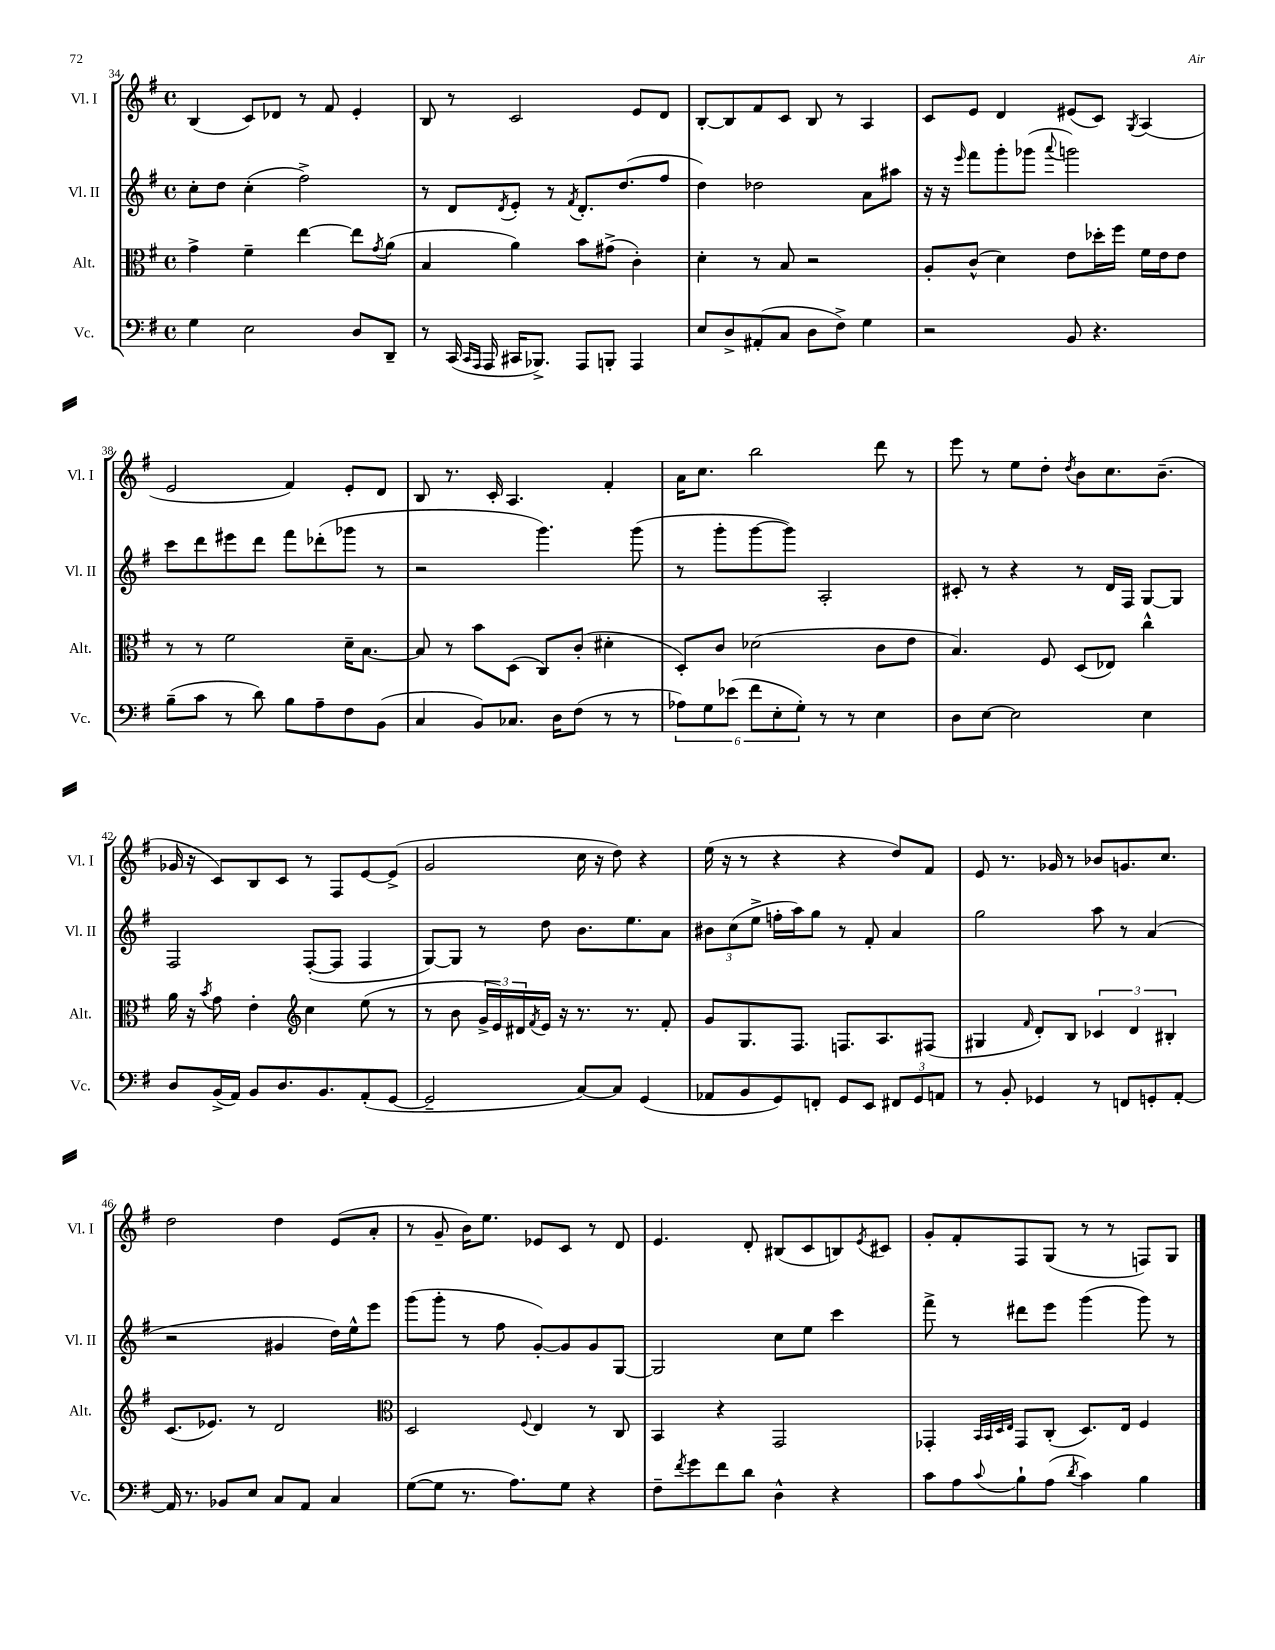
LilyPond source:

<<
\new StaffGroup <<
\new Staff = "s0" \with { instrumentName = "Vl. I" shortInstrumentName = "Vl. I" } {
    \clef treble \key g \major \defaultTimeSignature \time 4/4
    b4( c'8) des'8 r8 fis'8 e'4-. |
    b8 r8 c'2 e'8 d'8 |
    b8~-. b8 fis'8 c'8 b8 r8 a4 |
    c'8 e'8 d'4 eis'8( c'8) \acciaccatura { g8 } a4( |
    e'2 fis'4) e'8-. d'8 |
    b8 r8. c'16-. a4. fis'4-. |
    a'16 c''8. b''2 d'''8 r8 |
    e'''8 r8 e''8 d''8-. \acciaccatura { d''8 } b'8 c''8. b'8.--( |
    ges'16 r16 c'8) b8 c'8 r8 fis8 e'8~ e'8->( |
    g'2 c''16 r16 d''8) r4 |
    e''16( r16 r8 r4 r4 d''8) fis'8 |
    e'8 r8. ges'16 r8 bes'8 g'8. c''8. |
    d''2 d''4 e'8( a'8-. |
    r8 g'8-- b'16) e''8. ees'8 c'8 r8 d'8 |
    e'4. d'8-. bis8( c'8 b8) \acciaccatura { e'8 } cis'8 |
    g'8-. fis'8-. fis8 g8( r8 r8 f8) g8 \bar "|." |
}
\new Staff = "s1" \with { instrumentName = "Vl. II" shortInstrumentName = "Vl. II" } {
    \clef treble \key g \major \defaultTimeSignature \time 4/4
    c''8-. d''8 c''4-.( fis''2->) |
    r8 d'8 \acciaccatura { d'8 } e'8-. r8 \acciaccatura { fis'8 } d'8.-. d''8.( fis''8 |
    d''4) des''2 a'8 ais''8 |
    r16 r16 \grace { e'''16 } fis'''8 g'''8-. ges'''8( \appoggiatura { a'''8 } g'''2) |
    c'''8 d'''8 eis'''8 d'''8 fis'''8 des'''8-.( ges'''8 r8 |
    r2 g'''4.) g'''8( |
    r8 g'''8-. g'''8~ g'''8) a2-. |
    cis'8-. r8 r4 r8 d'16 fis16 g8~ g8 |
    fis2 fis8~-.( fis8 fis4 |
    g8~) g8 r8 d''8 b'8. e''8. a'8 |
    \tuplet 3/2 { bis'8 c''8( e''8-> } f''16-. a''16) g''8 r8 fis'8-. a'4 |
    g''2 a''8 r8 a'4( |
    r2 gis'4 d''16) e''16-^ e'''8 |
    g'''8( g'''8-. r8 fis''8 g'8~-.) g'8 g'8 g8~ |
    g2 c''8 e''8 c'''4 |
    fis'''8-> r8 dis'''8 e'''8 g'''4( g'''8) r8 \bar "|." |
}
\new Staff = "s2" \with { instrumentName = "Alt." shortInstrumentName = "Alt." } {
    \clef alto \key g \major \defaultTimeSignature \time 4/4
    g'4-> fis'4-- e''4~ e''8 \acciaccatura { g'8 } a'8( |
    b4 a'4) b'8 gis'8->( c'4-.) |
    d'4-. r8 b8 r2 |
    a8-. c'8-^( d'4) e'8 des''16-. fis''16 fis'16 e'16 e'8 |
    r8 r8 fis'2 d'16-- b8.~ |
    b8 r8 b'8 d8( c8) c'8-.( dis'4-. |
    d8-.) c'8 des'2( c'8 e'8 |
    b4.) fis8 d8( ees8) c''4-^ |
    a'16 r16 \acciaccatura { b'8 } g'8 e'4-. \clef treble c''4 e''8( r8 |
    r8 b'8 \tuplet 3/2 { g'16-> e'16) dis'16 } \acciaccatura { fis'8 } e'16 r16 r8. r8. fis'8-. |
    g'8 g8. fis8. f8. a8. fis8( |
    gis4 \grace { fis'16 } d'8-.) b8 \tuplet 3/2 { ces'4 d'4 bis4-. } |
    c'8.( ees'8.) r8 d'2 |
    \clef alto d2 \appoggiatura { fis8 } e4 r8 c8 |
    b,4 r4 g,2 |
    ges,4-. \grace { b,32 b,32 d32 e32 } ges,8 c8-.( d8.) e16 fis4 \bar "|." |
}
\new Staff = "s3" \with { instrumentName = "Vc." shortInstrumentName = "Vc." } {
    \clef bass \key g \major \defaultTimeSignature \time 4/4
    g4 e2 d8 d,8-- |
    r8 c,16( \grace { c,16 a,,16 } a,,16 cis,16 bes,,8.->) a,,8 b,,8-. a,,4 |
    e8 d8-> ais,8-.( c8 d8 fis8->) g4 |
    r2 b,8 r4. |
    b8--( c'8 r8 d'8) b8 a8-- fis8 b,8( |
    c4 b,8) ces8. d16 fis8( r8 r8 |
    \tuplet 6/4 { aes8) g8 ees'8( fis'8 e8-. g8-.) } r8 r8 e4 |
    d8 e8~ e2 e4 |
    d8 b,16->( a,16) b,8 d8. b,8. a,8-.( g,8~ |
    g,2-- c8~) c8 g,4( |
    aes,8 b,8 g,8) f,8-. g,8 e,8 \tuplet 3/2 { fis,8 g,8 a,8 } |
    r8 b,8-. ges,4 r8 f,8 g,8-. a,8~-. |
    a,16 r8. bes,8 e8 c8 a,8 c4 |
    g8~( g8 r8. a8.) g8 r4 |
    fis8-- \acciaccatura { fis'8 } g'8 fis'8 d'8 d4-^ r4 |
    c'8 a8 \appoggiatura { c'8 } b8-! a8( \acciaccatura { d'8 } c'4) b4 \bar "|." |
}
>>
>>
\layout { \context { \Score currentBarNumber = #34 } }
